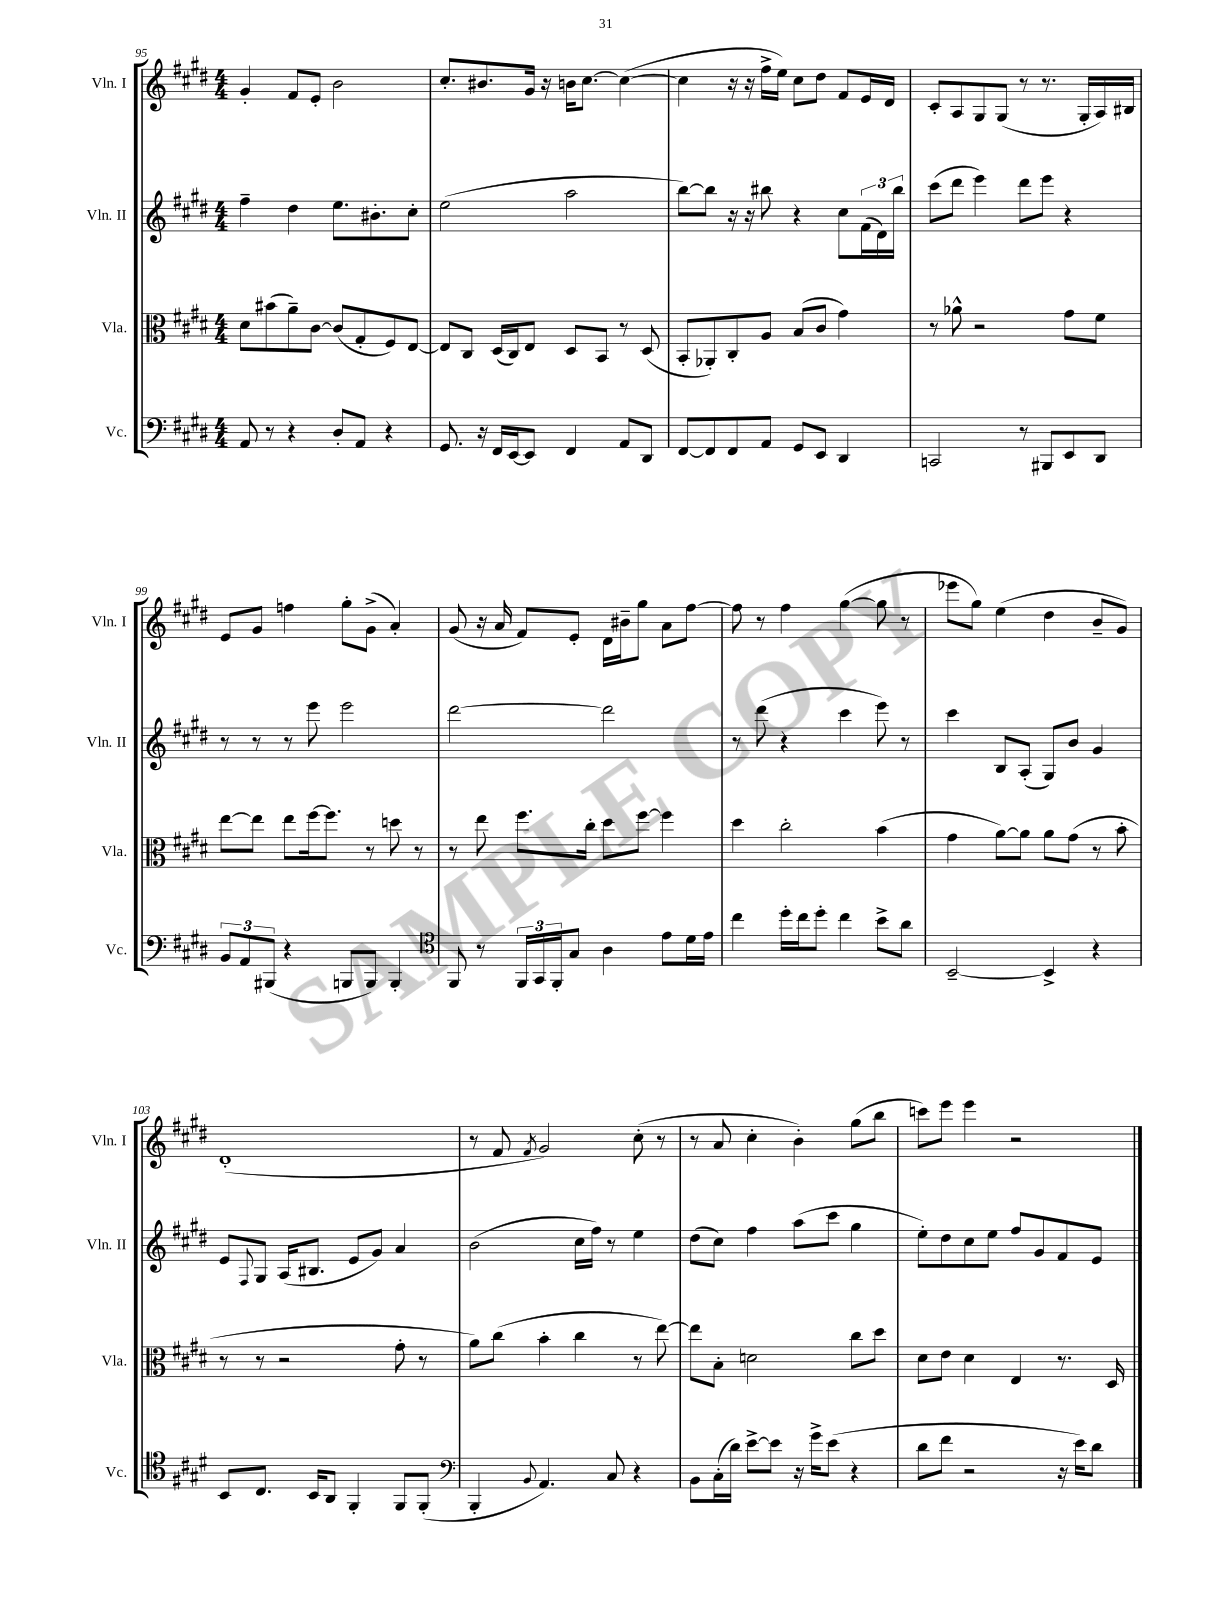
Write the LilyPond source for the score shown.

<<
\new StaffGroup <<
\new Staff = "s0" \with { instrumentName = "Vln. I" shortInstrumentName = "Vln. I" } {
    \clef treble \key e \major \numericTimeSignature \time 4/4
    gis'4-. fis'8 e'8-. b'2 |
    cis''8.-. bis'8. gis'16 r16 b'16 cis''8.~ cis''4~( |
    cis''4 r16 r16 fis''16-> e''16) cis''8 dis''8 fis'8 e'16 dis'16 |
    cis'8-. a8 gis8 gis8( r8 r8. gis16-. a16) bis16 |
    e'8 gis'8 f''4 gis''8-. gis'8->( a'4-.) |
    gis'8( r16 a'16 fis'8) e'8-. dis'16 bis'16-- gis''8 a'8 fis''8~ |
    fis''8 r8 fis''4 gis''4~( gis''8 r8 |
    ees'''8 gis''8) e''4( dis''4 b'8-- gis'8) |
    dis'1-.( |
    r8 fis'8 \acciaccatura { fis'8 } gis'2) cis''8-.( r8 |
    r8 a'8 cis''4-. b'4-.) gis''8( b''8 |
    c'''8) e'''8 e'''4 r2 \bar "|." |
}
\new Staff = "s1" \with { instrumentName = "Vln. II" shortInstrumentName = "Vln. II" } {
    \clef treble \key e \major \numericTimeSignature \time 4/4
    fis''4-- dis''4 e''8. bis'8.-. cis''8-. |
    e''2( a''2 |
    b''8~) b''8 r16 r16 bis''8 r4 cis''8 \tuplet 3/2 { fis'16( dis'16) bis''16 } |
    cis'''8( dis'''8 e'''4) dis'''8 e'''8 r4 |
    r8 r8 r8 e'''8 e'''2 |
    dis'''2~ dis'''2 |
    r8 dis'''8( r4 cis'''4 e'''8) r8 |
    cis'''4 b8 a8-.( gis8) b'8 gis'4 |
    e'8 \appoggiatura { fis8 } gis8 a16( bis8. e'8 gis'8) a'4 |
    b'2( cis''16 fis''16) r8 e''4 |
    dis''8( cis''8) fis''4 a''8( cis'''8 gis''4 |
    e''8-.) dis''8 cis''8 e''8 fis''8 gis'8 fis'8 e'8 \bar "|." |
}
\new Staff = "s2" \with { instrumentName = "Vla." shortInstrumentName = "Vla." } {
    \clef alto \key e \major \numericTimeSignature \time 4/4
    dis'8 bis'8( a'8--) cis'8~ cis'8( gis8-. fis8) e8~ |
    e8 cis8 dis16( cis16) e8 dis8 b,8 r8 dis8( |
    b,8-. aes,8-.) cis8-. a8 b8( cis'8 gis'4) |
    r8 aes'8-^ r2 gis'8 fis'8 |
    e''8~ e''8 e''8 fis''16~ fis''8. r8 d''8 r8 |
    r8 e''8 fis''8. cis''16-. dis''8 fis''8~ fis''4 |
    dis''4 cis''2-. b'4( |
    gis'4 a'8~) a'8 a'8 gis'8( r8 b'8-. |
    r8 r8 r2 gis'8-. r8 |
    a'8) cis''8( b'4-. cis''4 r8 e''8~) |
    e''8 b8-. d'2 cis''8 dis''8 |
    dis'8 e'8 dis'4 e4 r8. dis16 \bar "|." |
}
\new Staff = "s3" \with { instrumentName = "Vc." shortInstrumentName = "Vc." } {
    \clef bass \key e \major \numericTimeSignature \time 4/4
    a,8 r8 r4 dis8-. a,8 r4 |
    gis,8. r16 fis,16 e,16~ e,8 fis,4 a,8 dis,8 |
    fis,8~ fis,8 fis,8 a,8 gis,8 e,8 dis,4 |
    c,2 r8 bis,,8 e,8 dis,8 |
    \tuplet 3/2 { b,8 a,8 bis,,8( } r4 b,,8 b,,8) b,,4-. |
    \clef tenor fis,8 r8 \tuplet 3/2 { fis,16 gis,16 fis,16-. } gis8 a4 e'8 dis'16 e'16 |
    cis''4 dis''16-. cis''16 dis''8-. cis''4 b'8-> a'8 |
    b,2~-- b,4-> r4 |
    b,8 cis8. b,16 a,8 fis,4-. fis,8 fis,8-.( |
    \clef bass b,,4-. \appoggiatura { b,8 } a,4.) cis8 r4 |
    b,8 cis16-.( dis'16) e'8~-> e'8 r16 gis'16-> e'8( r4 |
    dis'8 fis'8 r2 r16 e'16) dis'8 \bar "|." |
}
>>
>>
\layout { \context { \Score currentBarNumber = #95 } }
